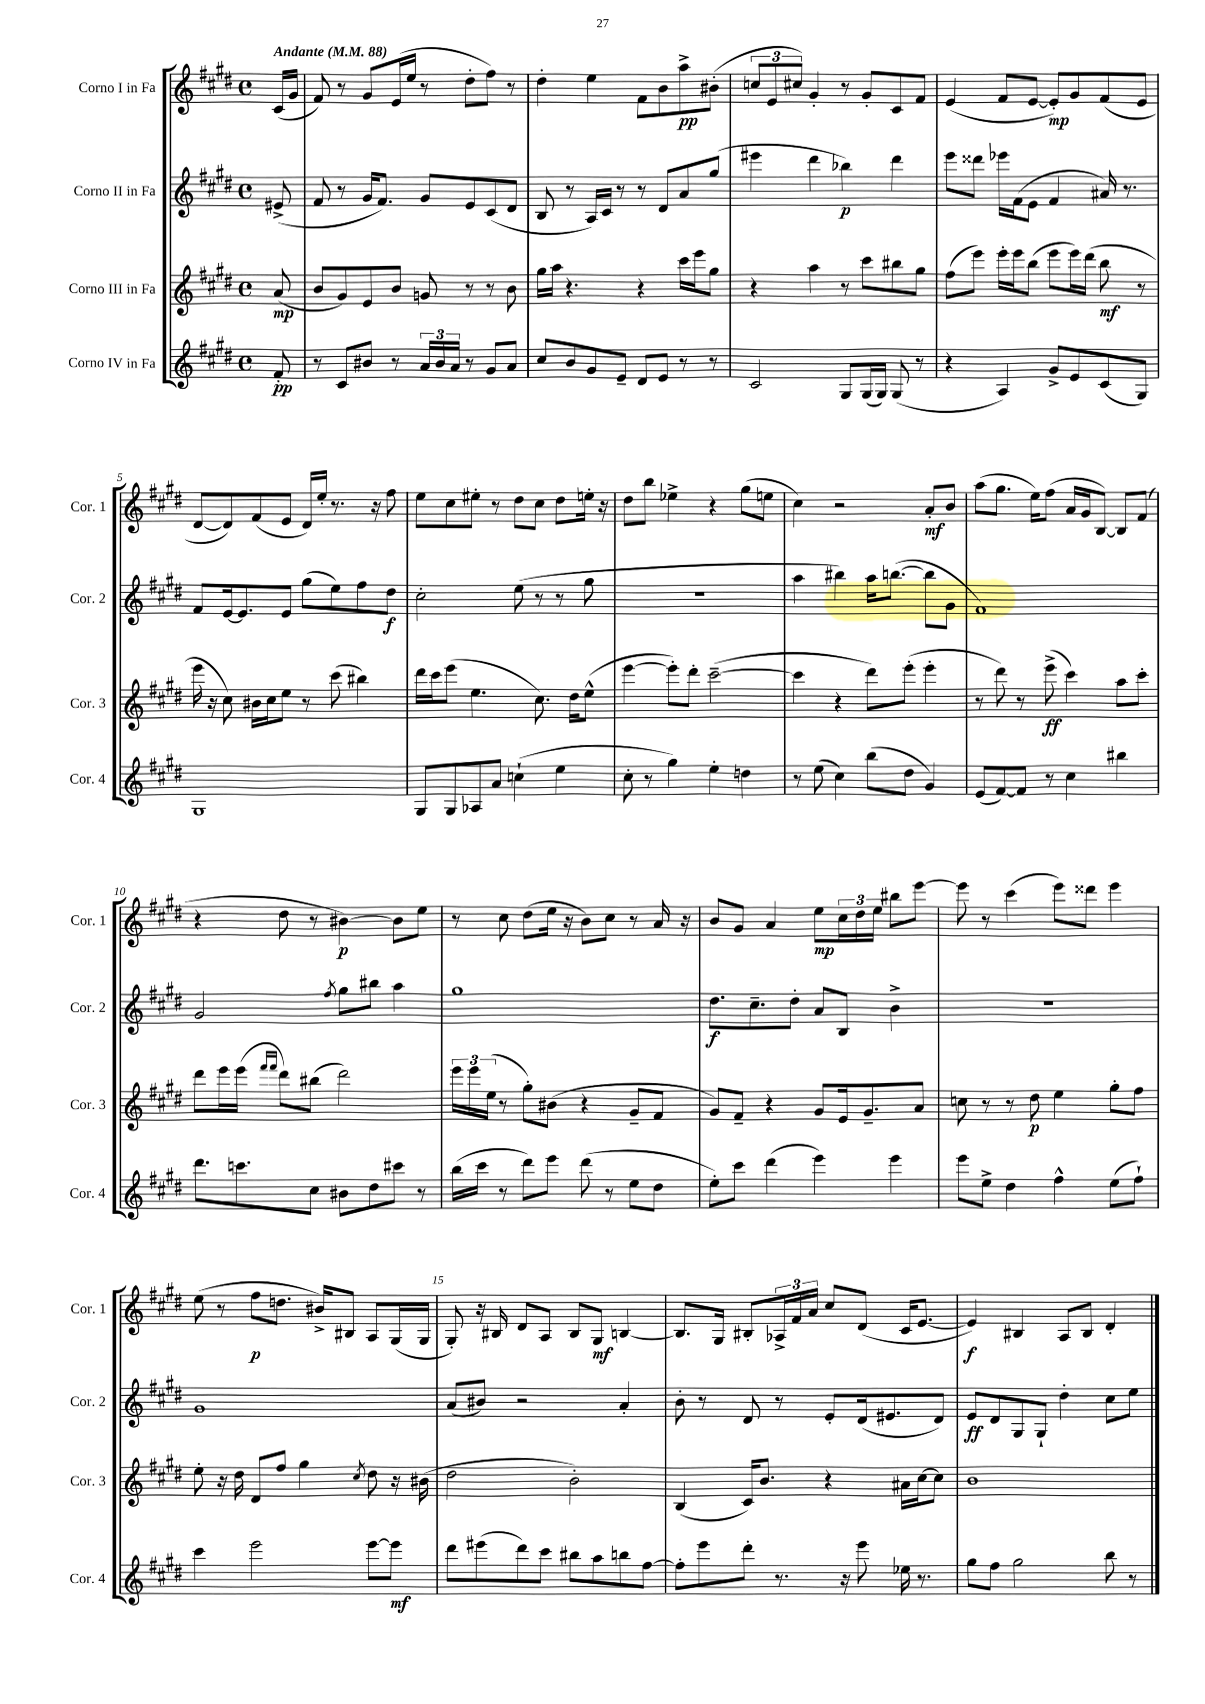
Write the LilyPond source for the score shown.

<<
\new StaffGroup <<
\new Staff = "s0" \with { instrumentName = "Corno I in Fa" shortInstrumentName = "Cor. 1" } {
    \clef treble \key e \major \defaultTimeSignature \time 4/4 \partial 8 \tempo "Andante" 4 = 88
    cis'16( gis'16 |
    fis'8) r8 gis'8 e'16( e''16 r8 dis''8-. fis''8) r8 |
    dis''4-. e''4 fis'8 b'8 a''8->\pp bis'8-.( |
    \tuplet 3/2 { c''8 e'8 cis''8) } gis'4-. r8 gis'8-. cis'8 fis'8 |
    e'4( fis'8 e'8~ e'8-.\mp) gis'8 fis'8( e'8 |
    dis'8~ dis'8) fis'8( e'8 dis'16) e''16-. r8. r16 fis''8 |
    e''8 cis''8 eis''8-. r8 dis''8 cis''8 dis''8 e''16-. r16 |
    dis''8 b''8 ees''4-> r4 gis''8( e''8 |
    cis''4) r2 a'8-.\mf b'8 |
    a''8( gis''8. e''16) fis''8( a'16 gis'16 b8~) b8 fis'8( |
    r4 dis''8 r8 bis'4~\p) bis'8 e''8 |
    r8 cis''8 dis''8( e''16 r16 b'8) cis''8 r8 a'16 r16 |
    b'8 gis'8 a'4 e''8\mp \tuplet 3/2 { cis''16 dis''16 e''16 } bis''8 e'''8~ |
    e'''8 r8 cis'''4( e'''8) disis'''8 e'''4 |
    e''8( r8 fis''8\p d''8. bis'16->) bis8 a8 gis16( gis16 |
    gis8-.) r16 bis16 dis'8 a8 bis8 gis8\mf b4~ |
    b8. gis16 bis8-. \tuplet 3/2 { aes16-> fis'16 a'16 } cis''8 dis'8( cis'16 e'8.~ |
    e'4\f) bis4 a8 bis8 dis'4-. \bar "|." |
}
\new Staff = "s1" \with { instrumentName = "Corno II in Fa" shortInstrumentName = "Cor. 2" } {
    \clef treble \key e \major \defaultTimeSignature \time 4/4 \partial 8
    eis'8->( |
    fis'8 r8 gis'16 fis'8.) gis'8 e'8 cis'8( dis'8 |
    b8 r8 a16) cis'16 r8 r8 dis'8 a'8 gis''8( |
    eis'''4 dis'''4 bes''4\p) dis'''4 |
    e'''8 disis'''8 ees'''16 fis'16( e'8 fis'4 ais'16) r8. |
    fis'8 e'16~ e'8. e'8 gis''8( e''8) fis''8 dis''8\f |
    cis''2-. e''8( r8 r8 gis''8 |
    r1 |
    a''4 bis''4) a''16 b''8.~( b''8 gis'8 |
    fis'1) |
    gis'2 \acciaccatura { fis''8 } gis''8 bis''8 a''4 |
    gis''1 |
    dis''8.\f cis''8.-- dis''8-. a'8 b8 b'4-> |
    r1 |
    gis'1 |
    a'8( bis'8) r2 a'4-. |
    b'8-. r8 dis'8 r8 e'8-. dis'16( eis'8. dis'8) |
    e'8\ff dis'8 gis8 gis8-! dis''4-. cis''8 e''8 \bar "|." |
}
\new Staff = "s2" \with { instrumentName = "Corno III in Fa" shortInstrumentName = "Cor. 3" } {
    \clef treble \key e \major \defaultTimeSignature \time 4/4 \partial 8
    a'8\mp( |
    b'8 gis'8) e'8 b'8 g'8 r8 r8 b'8 |
    gis''16 a''16 r4. r4 cis'''16 e'''16 gis''8 |
    r4 a''4 r8 cis'''8 bis''8 gis''8 |
    fis''8( e'''8) e'''16-. e'''16 b''8( e'''8 e'''16) dis'''16( b''8\mf r8 |
    e'''16 r16 cis''8) bis'16 cis''16 e''8 r8 cis'''8( bis''4) |
    dis'''16 cis'''16 e'''8( e''4. cis''8.) dis''16 e''8-^( |
    e'''4~ e'''8-.) dis'''8-. cis'''2~--( |
    cis'''4 r4 dis'''8) e'''8-.( e'''4-. |
    r8 dis'''8) r8 e'''8->\ff( cis'''4) a''8 cis'''8-. |
    dis'''8 e'''16 e'''16( \grace { fis'''16 fis'''16 } dis'''8) bis''8( dis'''2) |
    \tuplet 3/2 { e'''16 e'''16 e''16( } r8 gis''8-.) bis'8( r4 gis'8-- fis'8 |
    gis'8) fis'8-- r4 gis'8 e'16 gis'8.-- a'8 |
    c''8 r8 r8 dis''8\p e''4 gis''8-. fis''8 |
    e''8-. r16 dis''16 dis'8 fis''8 gis''4 \acciaccatura { cis''8 } dis''8 r16 bis'16( |
    dis''2 b'2-.) |
    b4( cis'16) b'8. r4 ais'16 cis''16~ cis''8 |
    b'1 \bar "|." |
}
\new Staff = "s3" \with { instrumentName = "Corno IV in Fa" shortInstrumentName = "Cor. 4" } {
    \clef treble \key e \major \defaultTimeSignature \time 4/4 \partial 8
    fis'8-.\pp |
    r8 cis'8 bis'8 r8 \tuplet 3/2 { a'16 bis'16 a'16 } r8 gis'8 a'8 |
    cis''8 b'8 gis'8 e'8-- dis'8 e'8 r8 r8 |
    cis'2 gis8 gis16( gis16) gis8( r8 |
    r4 a4) gis'8-> e'8 cis'8( gis8) |
    gis1 |
    gis8 gis8 aes8 a'8 c''4-!( e''4 |
    cis''8-. r8 gis''4) e''4-. d''4 |
    r8 e''8( cis''4) b''8( dis''8 gis'4) |
    e'8( fis'8~) fis'8 r8 cis''4 bis''4 |
    dis'''8. c'''8. cis''8 bis'8 dis''8 cis'''8 r8 |
    b''16( cis'''16 r8 dis'''8) e'''8 dis'''8( r8 e''8 dis''8 |
    e''8-.) cis'''8 dis'''4( e'''4) e'''4 |
    e'''8 e''8-> dis''4 fis''4-^ e''8( fis''8-!) |
    cis'''4 e'''2 e'''8~ e'''8\mf |
    dis'''8 eis'''8( dis'''8) cis'''8 bis''8 a''8 b''8 fis''8~ |
    fis''8-. e'''8 dis'''8-. r8. r16 e'''8 ees''16 r8. |
    gis''8 fis''8 gis''2 b''8 r8 \bar "|." |
}
>>
>>
\layout { \context { \Score \override BarNumber.break-visibility = ##(#f #t #t) barNumberVisibility = #(every-nth-bar-number-visible 5) } }
